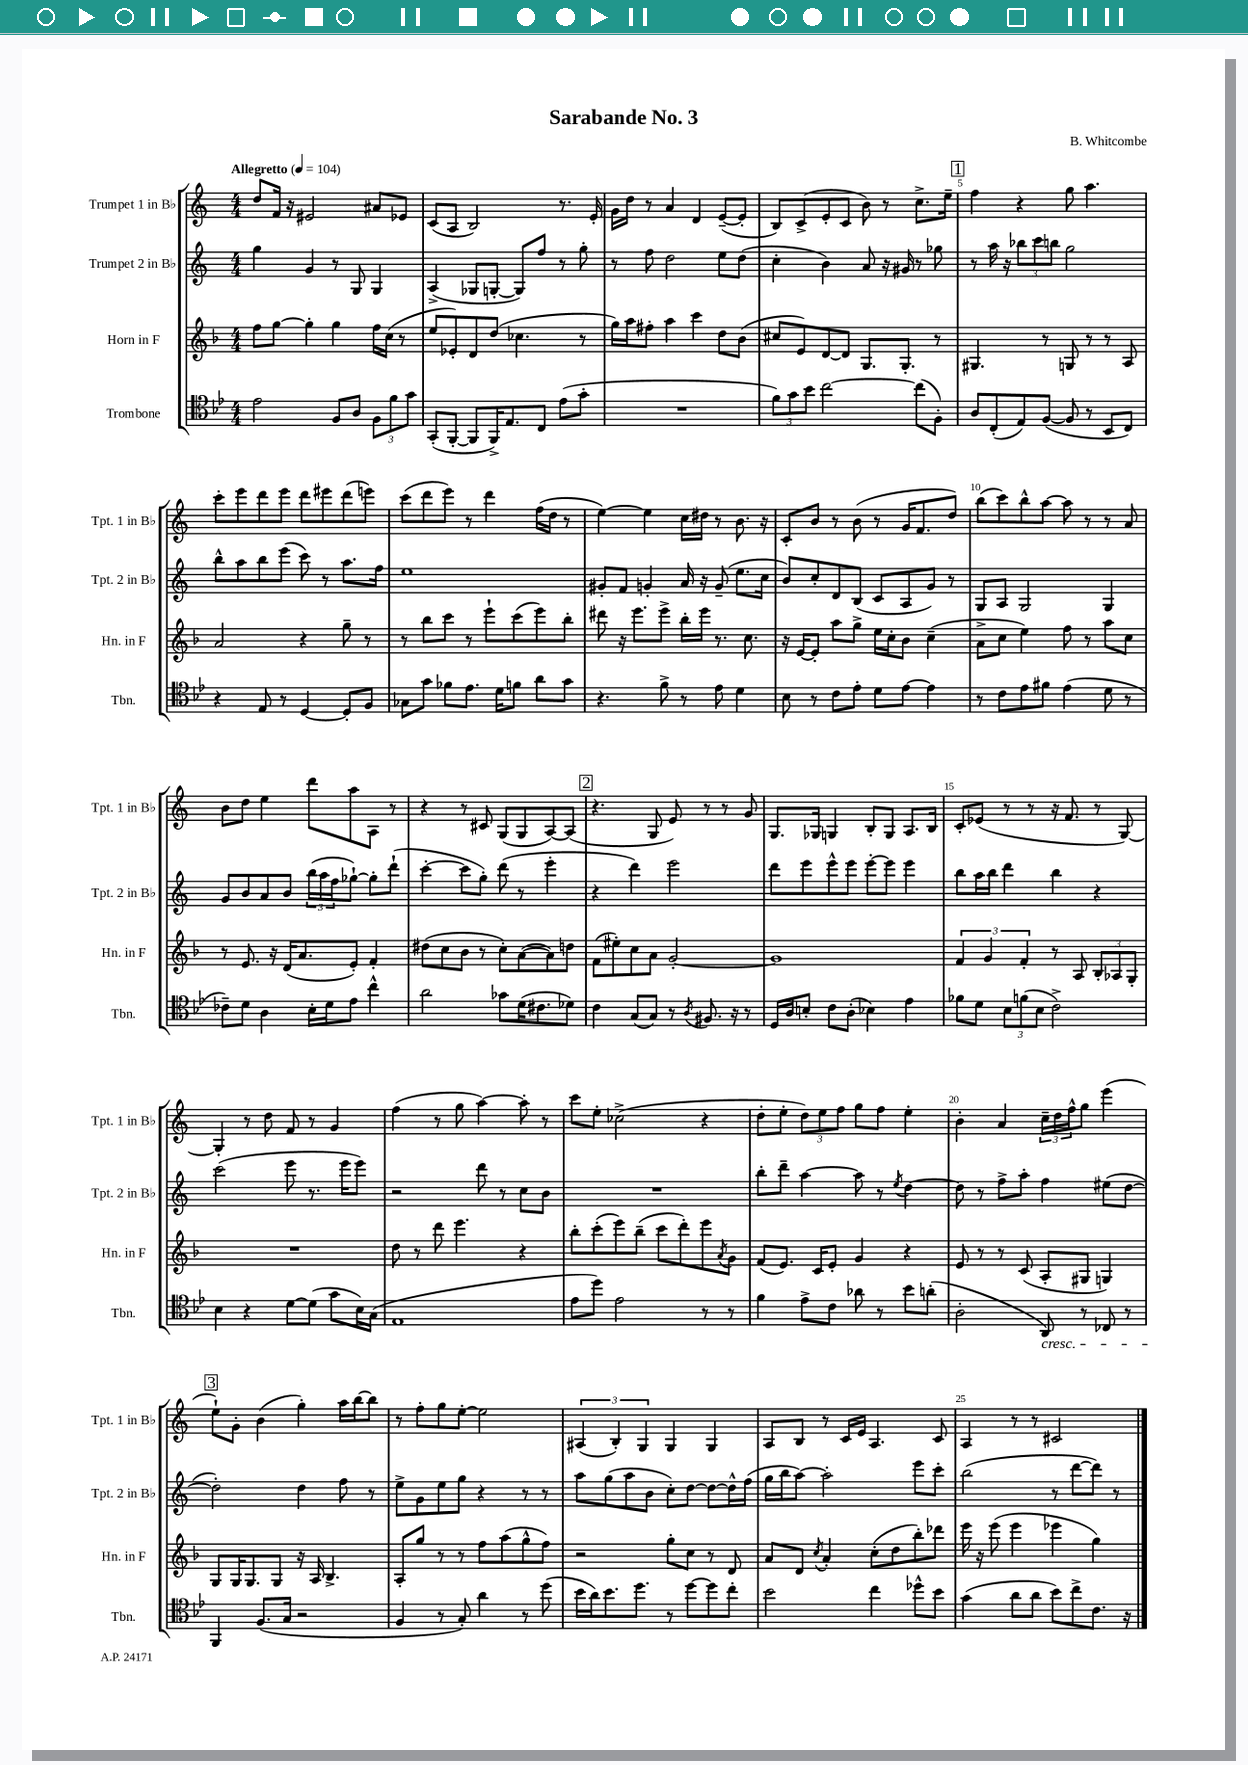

**kern	**kern	**kern	**kern
*staff4	*staff3	*staff2	*staff1
*clefC4	*clefG2	*clefG2	*clefG2
*k[b-e-]	*k[b-]	*k[]	*k[]
*M4/4	*M4/4	*M4/4	*M4/4
*MM104	*MM104	*MM104	*MM104
2e-\	8ff\L	4gg\	8dd/L
.	[8gg\J	.	16f/Jk
.	.	.	16r
.	4gg'\]	4g/	2e#/
8F/L	4gg\	8r	.
8A/J	.	8G/	.
12F\L	16ff\LL	4G/	8a#/L
.	(16cc\JJ	.	.
12f\	.	.	.
.	8r	.	8e-/J
12g\J	.	.	.
=	=	=	=
(8GG'/L	8ee/L	(4A^/	(8c/L
[8FF'/J	8e-'/)	.	8A/J
8FF/]L	8d/	8G-/L	2B/)
16FF^/K)	(8dd/J	[8G'/J	.
8.E-/	.	.	.
.	4.cc-\	8G/]L)	.
8C/J	.	8ff/J	.
(8e-\L	.	8r	8.r
8g'\J	8r	8gg'\	.
.	.	.	16e'/
=	=	=	=
1r	16gg\LL)	8r	16g\LL
.	16aa\J	.	16dd\JJ
.	8ff#'\J	8ff\	8r
.	4aa\	2dd\	4a/
.	4ccc\	.	4d/
.	8dd\L	8ee\L	([8e~/L
.	(8b-\J	(8dd\J	8e'/]J
=	=	=	=
12f\L)	8cc#/L	4cc'\	8B/L)
12g\	.	.	.
.	8e/)	.	(8c^/
12b-\J	.	.	.
[2cc\	[8d/	4b\)	8e'/
.	8d/]J	.	8c/J
.	8.G/L	8a/	8b\)
.	.	16r	8r
.	8.G'/J	16g#/	.
(8cc\]L	.	8r	8.cc^\L
8F'\J)	8r	8gg-\	.
.	.	.	16ee~\Jk
=	=	=	=
8A/L	4.G#/	8r	4ff\
(8C'/	.	16aa\	.
.	.	16r	.
8E-/)	.	12bb-\L	4r
.	.	12ccc\	.
([8F/J	8r	.	.
.	.	12bb\J	.
8F/]	8G/	2gg\	8gg\
8r	8r	.	4.aa\
8BB-/L	8r	.	.
8C/J)	8A/	.	.
=	=	=	=
4r	2a/	8bb^^\L	8ccc'\L
.	.	8aa\	8eee\
8E-/	.	8bb\	8ddd\
8r	.	(8eee\J	8eee\J
[4D/	4r	8ccc\)	8ddd\L
.	.	8r	8eee#\
8D'/]L	8gg~\	8.aa\L	(8ddd\
8F/J	8r	.	8eee\J)
.	.	16ff\Jk	.
=	=	=	=
8G-\L	8r	1ee	(8ccc\L
8g\J	8bb-\L	.	8ddd\
8f-\L	8ccc\J	.	8eee\J)
8.e-\J	8r	.	8r
.	8eee`\L	.	4ddd\
16d\LK	.	.	.
8f\J	(8ccc\	.	.
8a\L	8eee\)	.	(16ff\LL
.	.	.	16dd\JJ
8g\J	8bb-'\J	.	8r
=	=	=	=
4.r	8ddd#\	8g#'/L	[4ee\)
.	16r	8f/J	.
.	8.eee\L	.	.
.	.	4g'/	4ee\]
8f^\	8eee^\J	.	.
8r	16bb-'\LL	16a/	16cc\LL
.	16eee\JJ	16r	16dd#\JJ
8e-\	8.r	(8g~/	8r
4d\	.	8.ee\L	8.b\
.	8.cc\	.	.
.	.	16cc\Jk	16r
=	=	=	=
8B-\	16r	8b/L)	8c'/L
.	[16e/LK	.	.
8r	8e'/]J	8cc'/	8b/J
8c\L	8aa\L	8d/	8r
8e-'\J	8gg^\J	(8B/J	(8b\
8d\L	16ee\LL	8c/L	8r
.	16cc'\J	.	.
[8e-\J	8b-\J	8A/	16g/LK
.	.	.	8.f/
4e-\]	(4cc~\	8g/J)	.
.	.	8r	8dd/J)
=	=	=	=
8r	8a^\L	8G/L	(8bb\L
8c\L	8cc\J	8A/J	8ccc\)
8e-\	4ee\)	2G/	8bb^^\
8f#\J	.	.	[8aa\J
(4e-\	8ff\	.	8aa\]
.	8r	.	8r
8d\	8aa\L	4G/	8r
8r	8cc\J	.	8a/
=	=	=	=
8c-~\L)	8r	8g/L	8b\L
8d\J	8.e/	8b/	8dd\J
4A\	.	8a/	4ee\
.	16r	.	.
.	(16d/LK	8b/J	.
.	8.a/	.	.
16B-'\LL	.	(24bb\LL	8ddd\L
.	.	24aa\	.
16d\J	.	.	.
.	.	24ff\J	.
8e-\J	8e'/J)	[8gg-`\J)	8aa\
4cc^^\	4f'/	8gg-'\]L	8A\J
.	.	(8ddd`\J	8r
=	=	=	=
2a\	(8dd#\L	[4ccc'\	4r
.	8cc\	.	.
.	8b-\J	8ccc\]L	8r
.	8r	8gg'\J)	8c#/
8g-\L	8cc'\L)	(8ddd\	(8G/L
(16d\K	([8a\	8r	8G/
8.c#\	.	.	.
.	8a\])	4eee'\	[8A/)
8d-\J)	8dd\J	.	(8A/]J
=	=	=	=
4c\	(8f\L	4r	4.r
.	8ee#'\)	.	.
(8G/L	8cc\	4ddd\)	.
8G/J)	8a\J	.	8G/
8r	[2g'/	2eee\	8e/)
8qA/	.	.	.
8.F#/	.	.	8r
.	.	.	8r
16r	.	.	.
8r	.	.	8g/
=	=	=	=
16D/LL	1g]	8ddd\L	8.G/L
16A/J	.	.	.
8B'/J	.	8eee\	.
.	.	.	16G-/Jk
8c\L	.	8eee^^\	4G/
(8A'\J	.	8eee\J	.
4B-\)	.	[8eee'\L	8B'/L
.	.	8eee\]J	8G/J
4e-\	.	4eee\	8.A/L
.	.	.	16B/Jk
=	=	=	=
8f-\L	6f/	8bb\L	8c'/L
8d\J	.	16aa\L	(8e-/J
.	6g/	.	.
.	.	16bb\JJ	.
12B-\L	.	4ddd\	8r
(12f\	6f'/	.	.
.	.	.	8r
12B-\J	.	.	.
2c^\)	8r	4bb\	16r
.	.	.	8.f/
.	8A/	.	.
.	12B-'/L	4r	8r
.	12A-/	.	.
.	.	.	[8G/)
.	12G'/J	.	.
=	=	=	=
4B-\	1r	(2ccc\	4G'/]
4r	.	.	8r
.	.	.	8dd\
[8d\L	.	8eee\	8f/
(8d\]J	.	8.r	8r
8g\L	.	.	4g/
.	.	16eee\LK	.
16B-\L)	.	8eee\J)	.
(16G\JJ	.	.	.
=	=	=	=
1E-	8dd\	2r	(4ff\
.	8r	.	.
.	8ddd\	.	8r
.	4.eee\	.	8gg\
.	.	8ddd\	[4aa\)
.	.	8r	.
.	4r	8cc\L	8aa'\]
.	.	8b\J	8r
=	=	=	=
8e-\L	8bb-'\L	1r	8ccc\L
8dd\J)	(8ccc'\	.	8ee'\J
2e-\	8eee\)	.	(2cc-^\
.	(8bb-~\J	.	.
.	8ccc\L	.	.
.	8ddd'\)	.	.
8r	8eee\	.	4r
.	8qa/	.	.
8r	8g\J	.	.
=	=	=	=
4f\	(8f/L	8bb'\L	8dd'\L
.	8.e/J)	8ddd~\J	8ee'\J
8e-^\L	.	[4aa\	12dd\L)
.	16c/LK	.	.
.	.	.	12ee\
8c\J	8e'/J	.	.
.	.	.	12ff\J
8a-\	4g/	8aa\]	8gg\L
8r	.	8r	8ff\J
.	.	8qee/	.
8b-\L	4r	[4dd\	4ee'\
(8a'\J	.	.	.
=	=	=	=
2A'\	8e/	8dd\]	4b'\
.	8r	8r	.
.	8r	8ff^\L	4a/
.	(8c/	8aa'\J	.
8AA/)	8A'/L	4ff\	24cc~\LL
.	.	.	24dd\
.	.	.	24ff^^\J
8r	8G#/J	.	8gg\J
8C-/	4G/)	(8ee#\L	(4eee\
8r	.	[8dd\J	.
=	=	=	=
4FF/	8G/L	2dd'\])	8ee`\L)
.	16G/K	.	8g'\J
.	8.G/	.	.
(8.F/L	.	.	(4b\
.	8G/J	.	.
16G/Jk	.	.	.
2r	16r	4dd\	4gg'\)
.	16A/	.	.
.	4.B-^/	.	.
.	.	8ff\	16aa\LL
.	.	.	[16bb\J
.	.	8r	8bb\]J
=	=	=	=
4F/	8A'/L	8ee^\L	8r
.	8gg/J	8g\	8ff'\L
8r	8r	8ee\	8gg\
8G'/)	8r	8gg\J	[8ee'\J
4a\	8ff\L	4r	2ee\]
.	(8aa\	.	.
8r	8gg^^\	8r	.
(8dd\	8ff\J)	8r	.
=	=	=	=
16b-\LL	2r	8aa\L	(6A#/
16a\J)	.	.	.
8.b-\	.	(8gg\	.
.	.	.	6B'/)
.	.	8aa\	.
8.dd\J	.	.	.
.	.	.	6G/
.	.	8b\J	.
8r	8gg'\L	8cc'\L)	4G/
[8dd\L	8cc\J	[8dd\J	.
8dd\]	8r	8dd\_L	4G/
8cc'\J	8d/	16dd^^\]L	.
.	.	(16ff\JJ	.
=	=	=	=
2b-\	8a/L	16gg\LL	8A/L
.	.	16bb\J	.
.	8d/J	[8aa\J)	8B/J
.	8qcc/	.	.
.	4a'/	2aa'\]	8r
.	.	.	16c/LL
.	.	.	16e/JJ
4cc\	(8cc'\L	.	4.A/
.	8dd\	.	.
8dd-^^\L	8bb-'\)	8eee\L	.
8b-\J	8ddd-\J	8ccc'\J	8c/
=	=	=	=
(4g\	16eee\	(2bb\	4A/
.	16r	.	.
.	(8eee\	.	.
8a\L	4eee\	.	8r
8a\J	.	.	8r
8b-\L)	4eee-\	8r	2c#/
8cc^\	.	[8ddd\L	.
8.c\J	4gg\)	8ddd\]J)	.
.	.	8r	.
16r	.	.	.
==	==	==	==
*-	*-	*-	*-
